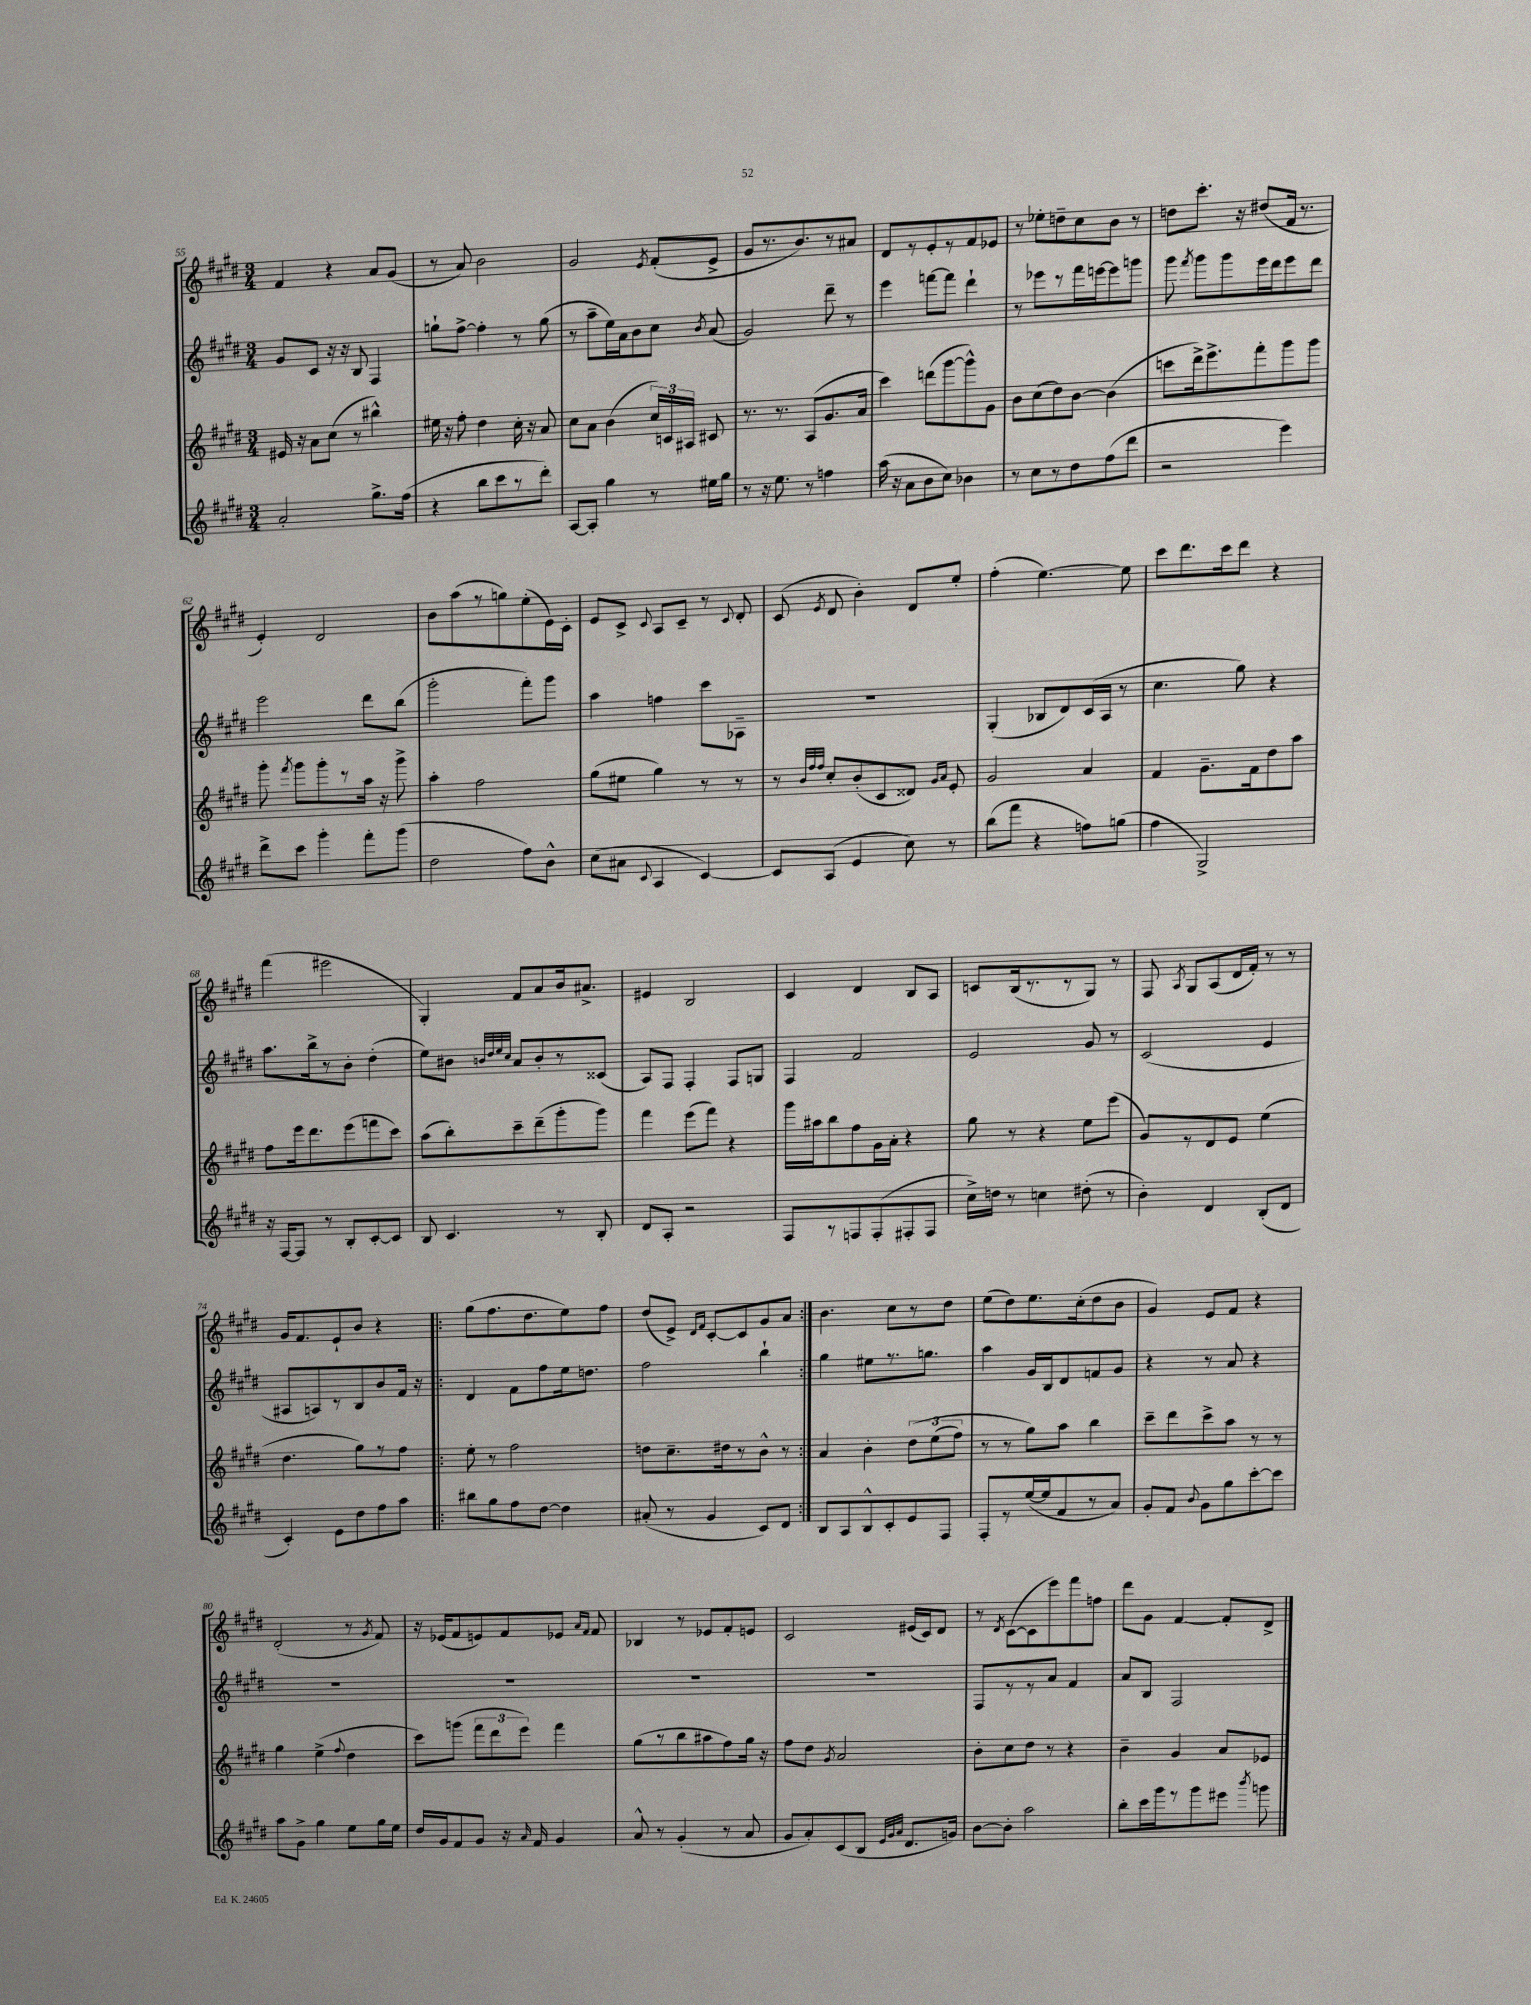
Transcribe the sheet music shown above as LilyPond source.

<<
\new StaffGroup <<
\new Staff = "s0" {
    \clef treble \key e \major \numericTimeSignature \time 3/4
    \autoBeamOff fis'4 r4 a'8[ gis'8]( |
    r8 a'8) b'2 |
    gis'2 \acciaccatura { e'8 } fis'8[-.( e'8]-> |
    gis'8[ r8. b'8.) r8 ais'8] |
    dis'8[ r8 e'8-. r8 fis'8 ees'8] |
    r8 ees''8[-. d''8-- cis''8 b'8] r8 |
    d''8[ cis'''8.]-. r16 dis''8[( fis'16] r8. |
    e'4-.) dis'2 |
    b'8[ a''8( r8 g''8) e''8-.( e'16) cis'16]-. |
    e'8[ cis'8]-> \appoggiatura { cis'8 } a8[ cis'8]-- r8 \appoggiatura { cis'8 } dis'8-. |
    cis'8( \acciaccatura { e'8 } dis'8 b'4-.) dis'8[ e''8]-. |
    fis''4-.( e''4.~) e''8 |
    cis'''8[ dis'''8. cis'''16 dis'''8] r4 |
    fis'''4( eis'''2 |
    gis4-.) fis'8[ a'8 b'16 ais'8.]-> |
    eis'4 b2 |
    cis'4 dis'4 b8[ a8] |
    c'8[ b16( r8. r8 gis8]) r8 |
    fis8 \acciaccatura { a8 } gis8[ a8( dis'16 fis'16]-.) r8 r8 |
    gis'16[ fis'8. e'8-! b'8] r4 |
    \repeat volta 2 { gis''8[( fis''8. dis''8. e''8) fis''8] |
    dis''8[( e'8]->) \grace { dis'16[ fis'16] } cis'8[~-. cis'8 gis'8 a'8] | }
    b'4. cis''8[ r8 dis''8] |
    e''8[( dis''8) e''8. cis''16-.( dis''8 b'8] |
    gis'4) e'8[ fis'8] r4 |
    dis'2-.( r8 \acciaccatura { gis'8 } fis'8) |
    r16 ees'16[( fis'8 e'8) fis'8 ees'8] \grace { a'16[ fis'16] } fis'8 |
    bes4 r8 ees'8[ fis'8-. e'8] |
    cis'2 eis'16[( cis'16) dis'8] |
    r8 \acciaccatura { dis'8 } cis'8[~( cis'8 e'''8) fis'''8 f''8] |
    dis'''8[ gis'8] fis'4~ fis'8[-. dis'8]-> \bar "|." |
}
\new Staff = "s1" {
    \clef treble \key e \major \numericTimeSignature \time 3/4
    \autoBeamOff gis'8[ cis'8] r16 r16 b8 fis4 |
    g''8[-! fis''8]~-> fis''4-. r8 g''8( |
    r8 a''8[-- e''16) a'16 b'8 cis''8] \acciaccatura { b'8 } a'8( |
    gis'2) dis'''8-- r8 |
    e'''4 f'''8[~ f'''8] dis'''4-! |
    r8 ees'''8[ r8 fis'''16 e'''16~ e'''8 g'''8] |
    gis'''8 \acciaccatura { fis'''8 } gis'''8[ gis'''8 e'''16 dis'''16 e'''8 dis'''8] |
    e'''2 dis'''8[ b''8]( |
    gis'''2-. fis'''8[-.) gis'''8] |
    a''4 f''4 cis'''8[ aes8]-- |
    R2. |
    gis4-.( bes8[ dis'8) cis'16( a16] r8 |
    cis''4. gis''8) r4 |
    a''8.[ b''16-> r8 b'8]-. dis''4-.( |
    e''8[) bis'8] \grace { b'32[ dis''32 e''32 cis''32] } a'8[ b'8-. r8 cisis'8]( |
    a8[) fis8] fis4-. fis8[ g8] |
    fis4 fis'2 |
    e'2 gis'8 r8 |
    cis'2( e'4 |
    ais8[ a8) r8 b8 b'8 fis'16] r16 |
    \repeat volta 2 { dis'4 fis'8[ fis''8 e''16 d''8.] |
    fis''2 b''4-! | }
    gis''4 eis''8[ r8. g''8.] |
    a''4 gis'16[ b16 dis'8 f'8 gis'8] |
    r4 r8 a'8 r4 |
    R2. |
    R2. |
    R2. |
    R2. |
    fis8[ r8 r8 a'8] fis'4 |
    a'8[ b8] fis2 \bar "|." |
}
\new Staff = "s2" {
    \clef treble \key e \major \numericTimeSignature \time 3/4
    \autoBeamOff eis'16 r16 a'8[ cis''8]( r8 bis''4-^) |
    eis''16 r16 fis''8-. dis''4 cis''16-. r16 a'8 |
    cis''8[ a'8] b'4( \tuplet 3/2 { cis''16[) c'16 ais16] } cis'8 |
    r8. r8. a8[( gis'8. a'16] |
    cis'''4) d'''8[( gis'''8~ gis'''8-^) gis'8] |
    b'8[ cis''8( dis''8) b'8]~ b'4( |
    c'''8[ dis'''16->) e'''8.-> fis'''8-. gis'''8 gis'''8] |
    gis'''8-. \acciaccatura { fis'''8 } gis'''8[ gis'''8-. r8 a''16] r16 gis'''8-> |
    a''4-. fis''2 |
    gis''8[( eis''8] gis''4) r8 r8 |
    r8 \grace { b'32[ fis''32 fis''32] } cis''8[-. b'8-.( cis'8 disis'8]) \grace { gis'16[ a'16] } e'8-. |
    gis'2 a'4 |
    fis'4 gis'8.[-- fis'16 dis''8 a''8] |
    fis''8[ e'''16 dis'''8. e'''8( f'''8 cis'''8]) |
    a''8[( b''8-.) cis'''8-- dis'''8--( gis'''8-. gis'''8]) |
    fis'''4 e'''8[( fis'''8]) r4 |
    gis'''16[ ais''16 b''8 fis''8 gis'16 a'16]-. r4 |
    gis''8 r8 r4 e''8[ e'''8]( |
    gis'8[) r8 dis'8 e'8] e''4( |
    dis''4. gis''8[) r8 fis''8] |
    \repeat volta 2 { e''8-. r8 fis''2 |
    d''8[ cis''8.-- dis''16 r8 b'8]-^ r8 | }
    a'4 b'4-. \tuplet 3/2 { dis''8[\( e''8( fis''8]) } |
    r8 r8 gis''8[\) a''8] b''4 |
    cis'''8[-- dis'''8 cis'''8-> a''8] r8 r8 |
    gis''4 e''4->( \appoggiatura { fis''8 } dis''4 |
    cis'''8[) g'''8]( \tuplet 3/2 { fis'''8[ dis'''8 e'''8]) } fis'''4 |
    gis''8[( r8 b''8 ais''8 fis''8) gis''16] r16 |
    fis''8[ dis''8] \acciaccatura { gis'8 } a'2 |
    b'8[-. cis''8 dis''8] r8 r4 |
    b'4-- gis'4 a'8[ ees'8] \bar "|." |
}
\new Staff = "s3" {
    \clef treble \key e \major \numericTimeSignature \time 3/4
    \autoBeamOff a'2-. gis''8.[-> fis''16]( |
    r4 b''8[ cis'''8 r8 dis'''8]-.) |
    a8[~ a8]-. gis''4 r8 eis''16[ gis''16] |
    r8 r16 e''8. r8 f''4 |
    a''16( r16 a'8[ b'8 cis''8]) bes'4 |
    r8 cis''8[ r8 dis''8 fis''8( dis'''8] |
    r2 e'''4) |
    dis'''8[-> cis'''8] gis'''4-. fis'''8[-. gis'''8]( |
    dis''2 fis''8[) b'8]-^ |
    cis''8[( ais'8] \appoggiatura { cis'8 } a4 cis'4~) |
    cis'8[ a8]( e'4 cis''8) r8 |
    b''8[( fis'''8] r4 f''8[) g''8]( |
    fis''4 gis2->) |
    r16 fis16[~ fis8] r8 b8[-. cis'8~-. cis'8] |
    b8 cis'4. r8 b8-. |
    dis'8[ a8]-. r2 |
    fis8[ r8 f8 f8-.( fis8-. fis8] |
    cis''16[->) d''16] r8 c''4 dis''8-.( r8 |
    b'4-.) dis'4 b8[-.( dis'8] |
    cis'4-.) e'8[ dis''8 fis''8 a''8] |
    \repeat volta 2 { bis''8[ gis''8 fis''8 dis''8]~ dis''4 |
    ais'8-.( r8 gis'4 cis'8[) dis'8] | }
    b8[ a8 b8-^ cis'8-. e'8 fis8] |
    fis8[-. r8 e''16~( e''16 fis'8 r8 a'8]) |
    gis'8[-. fis'8] \appoggiatura { b'8 } gis'8[ gis''8 cis'''8~-. cis'''8] |
    a''8[ gis'8]-> gis''4 e''8[ gis''16 e''16] |
    dis''16[ gis'16 fis'8 gis'8] r16 \grace { a'16 } fis'16 gis'4 |
    a'8-^ r8 gis'4-.( r8 a'8 |
    gis'8[ a'8-.) cis'8( b8] \grace { e'32[ gis'32 a'32] } dis'8.[ g'16]) |
    b'8[~ b'8]-. a''2 |
    b''8[-. cis'''16 gis'''16 r8 gis'''8 eis'''8] \acciaccatura { b'''8 } g'''8 \bar "|." |
}
>>
>>
\layout { \context { \Score currentBarNumber = #55 } }
